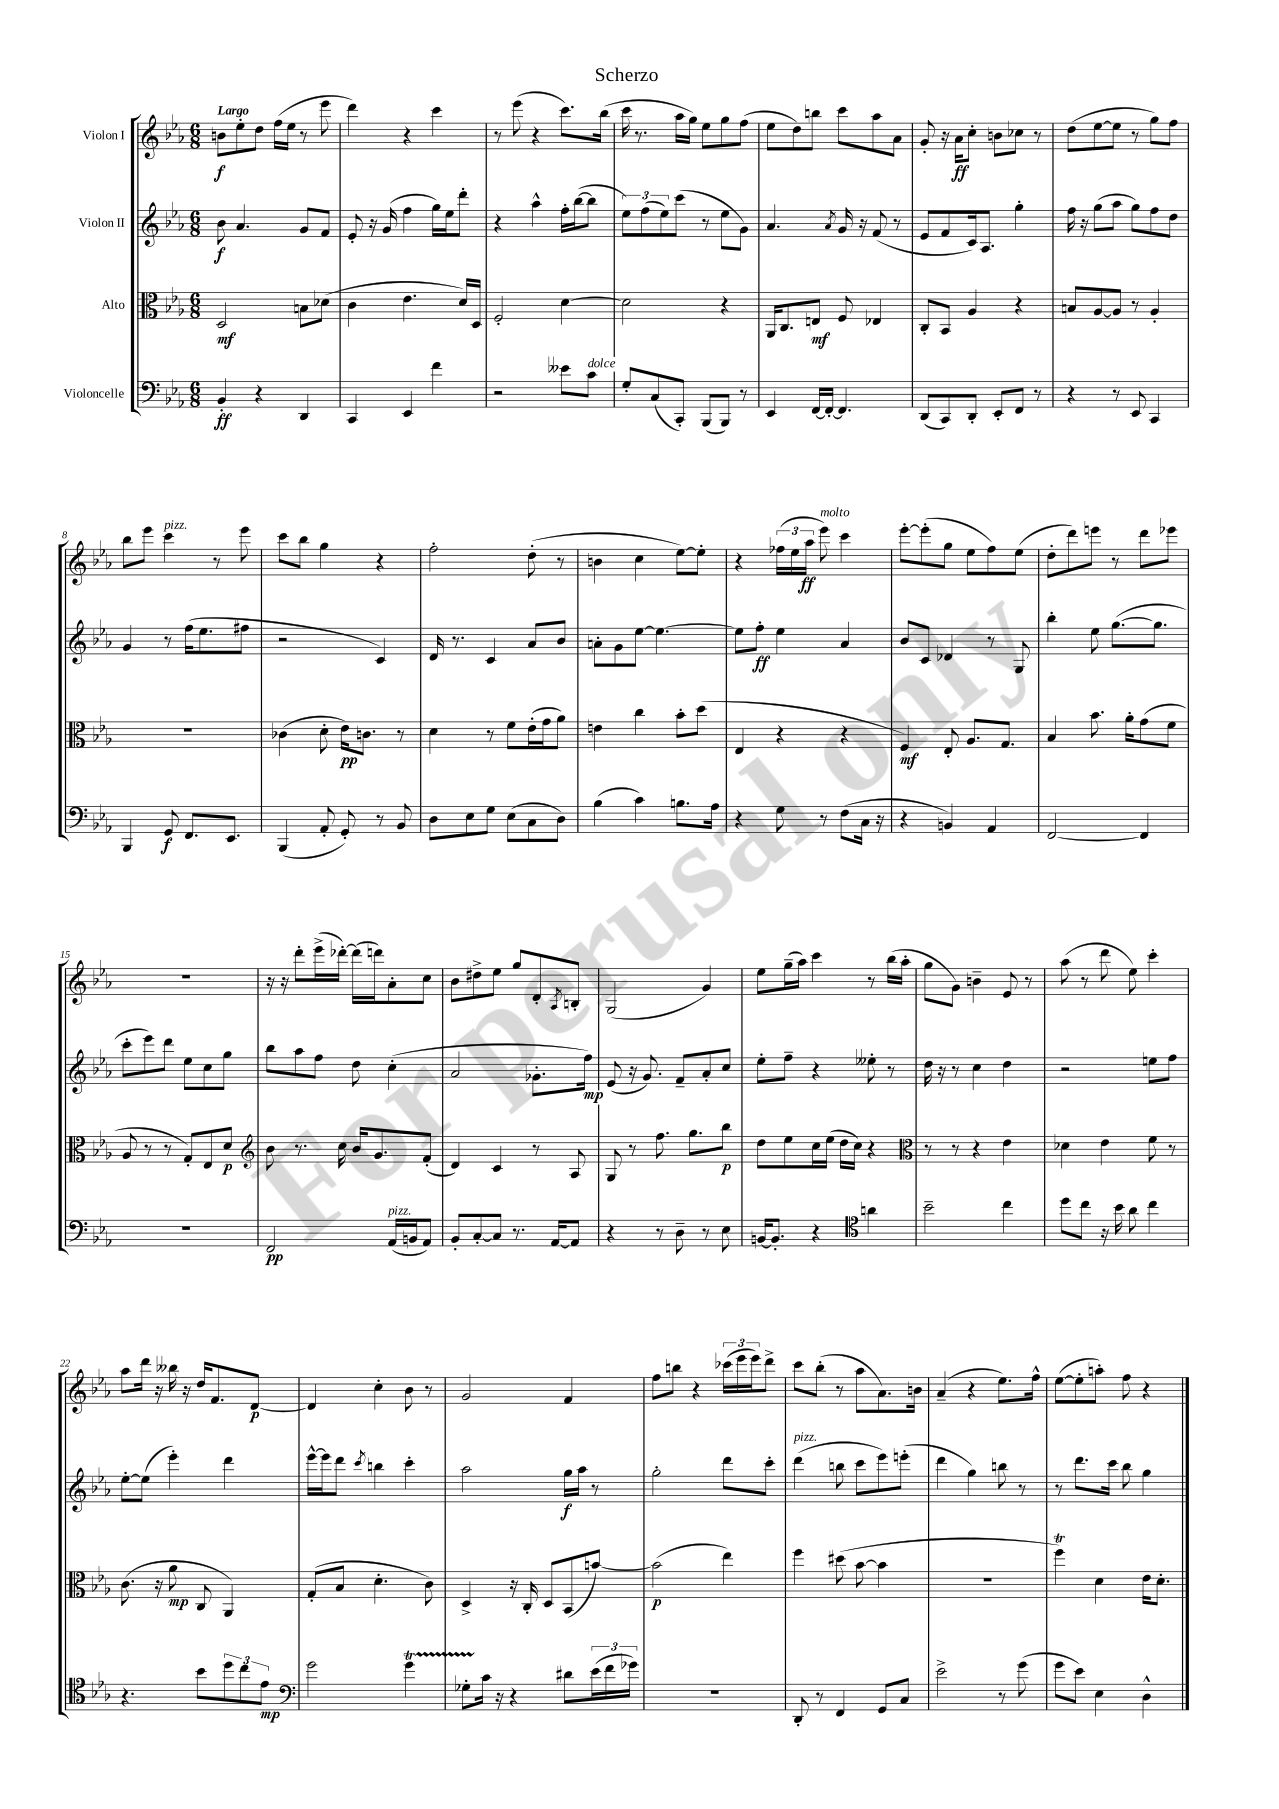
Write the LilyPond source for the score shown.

\header { title = "Scherzo" }
<<
\new StaffGroup <<
\new Staff = "s0" \with { instrumentName = "Violon I" } {
    \clef treble \key ees \major \numericTimeSignature \time 6/8 \tempo "Largo"
    b'8\f ees''8-. d''8 f''16( ees''16 r8 ees'''8 |
    d'''4) r4 c'''4 |
    r8 ees'''8( r4 c'''8.) bes''16( |
    c'''16 r8. aes''16 g''16) ees''8 g''8 f''8( |
    ees''8 d''8) b''8 c'''8 aes''8 aes'8 |
    g'8-. r16 aes'16\ff c''8-. b'8 ces''8 r8 |
    d''8( ees''8~ ees''8 r8 g''8) f''8 |
    bes''8 ees'''8 c'''4^\markup { \italic "pizz." } r8 ees'''8 |
    c'''8 bes''8 g''4 r4 |
    f''2-. d''8-.( r8 |
    b'4 c''4 ees''8~) ees''8-. |
    r4 \tuplet 3/2 { fes''16( ees''16 aes''16\ff } ees'''8^\markup { \italic "molto" }) c'''4 |
    ees'''8~-. ees'''8-.( g''8 ees''8 f''8) ees''8( |
    d''8-. d'''8) e'''8 r8 d'''8 ees'''8 |
    r2. |
    r16 r16 d'''8-. ees'''16->( des'''16~-.) des'''16( d'''16) aes'8-. c''8 |
    bes'8 dis''8-> ees''8 g''8 d'8-. \acciaccatura { aes8 } b8-. |
    g2( g'4) |
    ees''8 g''16--( aes''16) c'''4 r8 bes''16( aes''16-. |
    g''8 g'8) b'4-- ees'8 r8 |
    aes''8( r8 d'''8 ees''8) c'''4-. |
    aes''8 d'''16 r16 beses''16 r16 d''16 f'8. d'8~\p |
    d'4 c''4-. bes'8 r8 |
    g'2 f'4 |
    f''8 b''8 r4 \tuplet 3/2 { ces'''16( ees'''16 ees'''16) } d'''8-> |
    c'''8 bes''8-.( r8 aes''8 aes'8.) b'16 |
    aes'4--( r4 ees''8.) f''16-^ |
    ees''8~( ees''8-. a''8-.) f''8 r4 \bar "|." |
}
\new Staff = "s1" \with { instrumentName = "Violon II" } {
    \clef treble \key ees \major \numericTimeSignature \time 6/8
    bes'8\f aes'4. g'8 f'8 |
    ees'8-. r16 g'16( f''4 g''16) ees''16 d'''8-. |
    r4 aes''4-^ f''16-. bes''16~( bes''8 |
    \tuplet 3/2 { ees''8) f''8( ees''8) } c'''8( r8 ees''8 g'8) |
    aes'4. \acciaccatura { aes'8 } g'16 r16 f'8( r8 |
    ees'8 f'8 c'16) aes8. g''4-. |
    f''16 r16 g''8( aes''8 g''8) f''8 d''8 |
    g'4 r8 f''16( ees''8. fis''8 |
    r2 c'4) |
    d'16 r8. c'4 aes'8 bes'8 |
    a'8-. g'8 ees''8~ ees''4.~ |
    ees''8 f''8-.\ff ees''4 aes'4 |
    bes'8 c'8 des'4 r8 g8 |
    bes''4-. ees''8 g''8.~( g''8. |
    c'''8-. ees'''8) d'''8 ees''8 c''8 g''8 |
    bes''8 aes''8 f''8 d''8 c''4-.( |
    aes'2 ges'8.-. f''16\mp) |
    ees'8( r16 g'8.) f'8-- aes'8-. c''8 |
    ees''8-. f''8-- r4 eeses''8-. r8 |
    d''16 r16 r8 c''4 d''4 |
    r2 e''8 f''8 |
    ees''8~-. ees''8( ees'''4-.) d'''4 |
    ees'''16~-^ ees'''16 d'''8 \acciaccatura { c'''8 } b''4 c'''4-. |
    aes''2 g''16\f aes''16 r8 |
    g''2-. d'''8 c'''8-. |
    d'''4^\markup { \italic "pizz." }( b''8 c'''8 ees'''8) e'''8-.( |
    d'''4 g''4) b''8 r8 |
    r8 d'''8. c'''16 bes''8 g''4 \bar "|." |
}
\new Staff = "s2" \with { instrumentName = "Alto" } {
    \clef alto \key ees \major \numericTimeSignature \time 6/8
    d2\mf b8 des'8( |
    c'4 ees'4. d'16) d16 |
    f2-. d'4~ |
    d'2 r4 |
    aes,16 c8. e8\mf f8 ees4 |
    c8-. bes,8 aes4 r4 |
    b8 aes8~ aes8 r8 aes4-. |
    R2. |
    ces'4( d'8-. ees'16\pp) c'8. r8 |
    d'4 r8 f'8 ees'16-.( g'16 aes'8) |
    e'4 c''4 bes'8-. d''8( |
    ees4 r4 r4 |
    f4\mf) ees8-. aes8. g8. |
    bes4 bes'8. aes'16-. g'8( f'8 |
    aes8 r8 r8 g8-.) ees8 d'8\p |
    \clef treble bes'8 r8. c''16 bes'16 g'8. f'8-.( |
    d'4) c'4 r8 aes8 |
    g8 r8 f''8. g''8. bes''8\p |
    d''8 ees''8 c''16 ees''16( d''16 c''16) r4 |
    \clef alto r8 r8 r4 ees'4 |
    des'4 ees'4 f'8 r8 |
    c'8.( r16 aes'8\mp c8 aes,4) |
    g8-.( bes8 d'4.-. c'8) |
    d4-> r16 c16-. d8 bes,8( b'8~) |
    b'2\p( ees''4) |
    f''4 dis''8( bes'8~ bes'4 |
    R2. |
    f''4\trill) d'4 ees'16 d'8.-. \bar "|." |
}
\new Staff = "s3" \with { instrumentName = "Violoncelle" } {
    \clef bass \key ees \major \numericTimeSignature \time 6/8
    bes,4-.\ff r4 d,4 |
    c,4 ees,4 f'4 |
    r2 eeses'8 c'8^\markup { \italic "dolce" } |
    g8-. c8( c,8-.) bes,,8( bes,,8) r8 |
    ees,4 f,16~ f,16~-. f,4. |
    d,8( c,8) d,8-. ees,8-. f,8 r8 |
    r4 r8 ees,8 c,4 |
    bes,,4 g,8\f f,8. ees,8. |
    bes,,4( aes,8-. g,8-.) r8 bes,8 |
    d8 ees8 g8 ees8( c8 d8) |
    bes4( c'4) b8. aes16 |
    r4 g8 r8 f8( c16 r16 |
    r4 b,4) aes,4 |
    f,2~ f,4 |
    R2. |
    f,2\pp aes,16^\markup { \italic "pizz." }( b,16 aes,8) |
    bes,8-. c8~-. c8 r8. aes,16~ aes,8 |
    r4 r8 d8-- r8 ees8 |
    b,16~ b,8.-. r4 \clef tenor a'4 |
    bes'2-- c''4 |
    d''8 c''8 r16 bes'16 aes'8 c''4 |
    r4. bes'8 \tuplet 3/2 { d''8 c''8 ees'8\mp } |
    \clef bass g'2 g'4\startTrillSpan |
    ges8-. c'16\stopTrillSpan r16 r4 dis'8 \tuplet 3/2 { ees'16( f'16 ges'16) } |
    R2. |
    d,8-. r8 f,4 g,8 c8 |
    ees'2-> r8 g'8( |
    g'8 ees'8) ees4 d4-^ \bar "|." |
}
>>
>>
